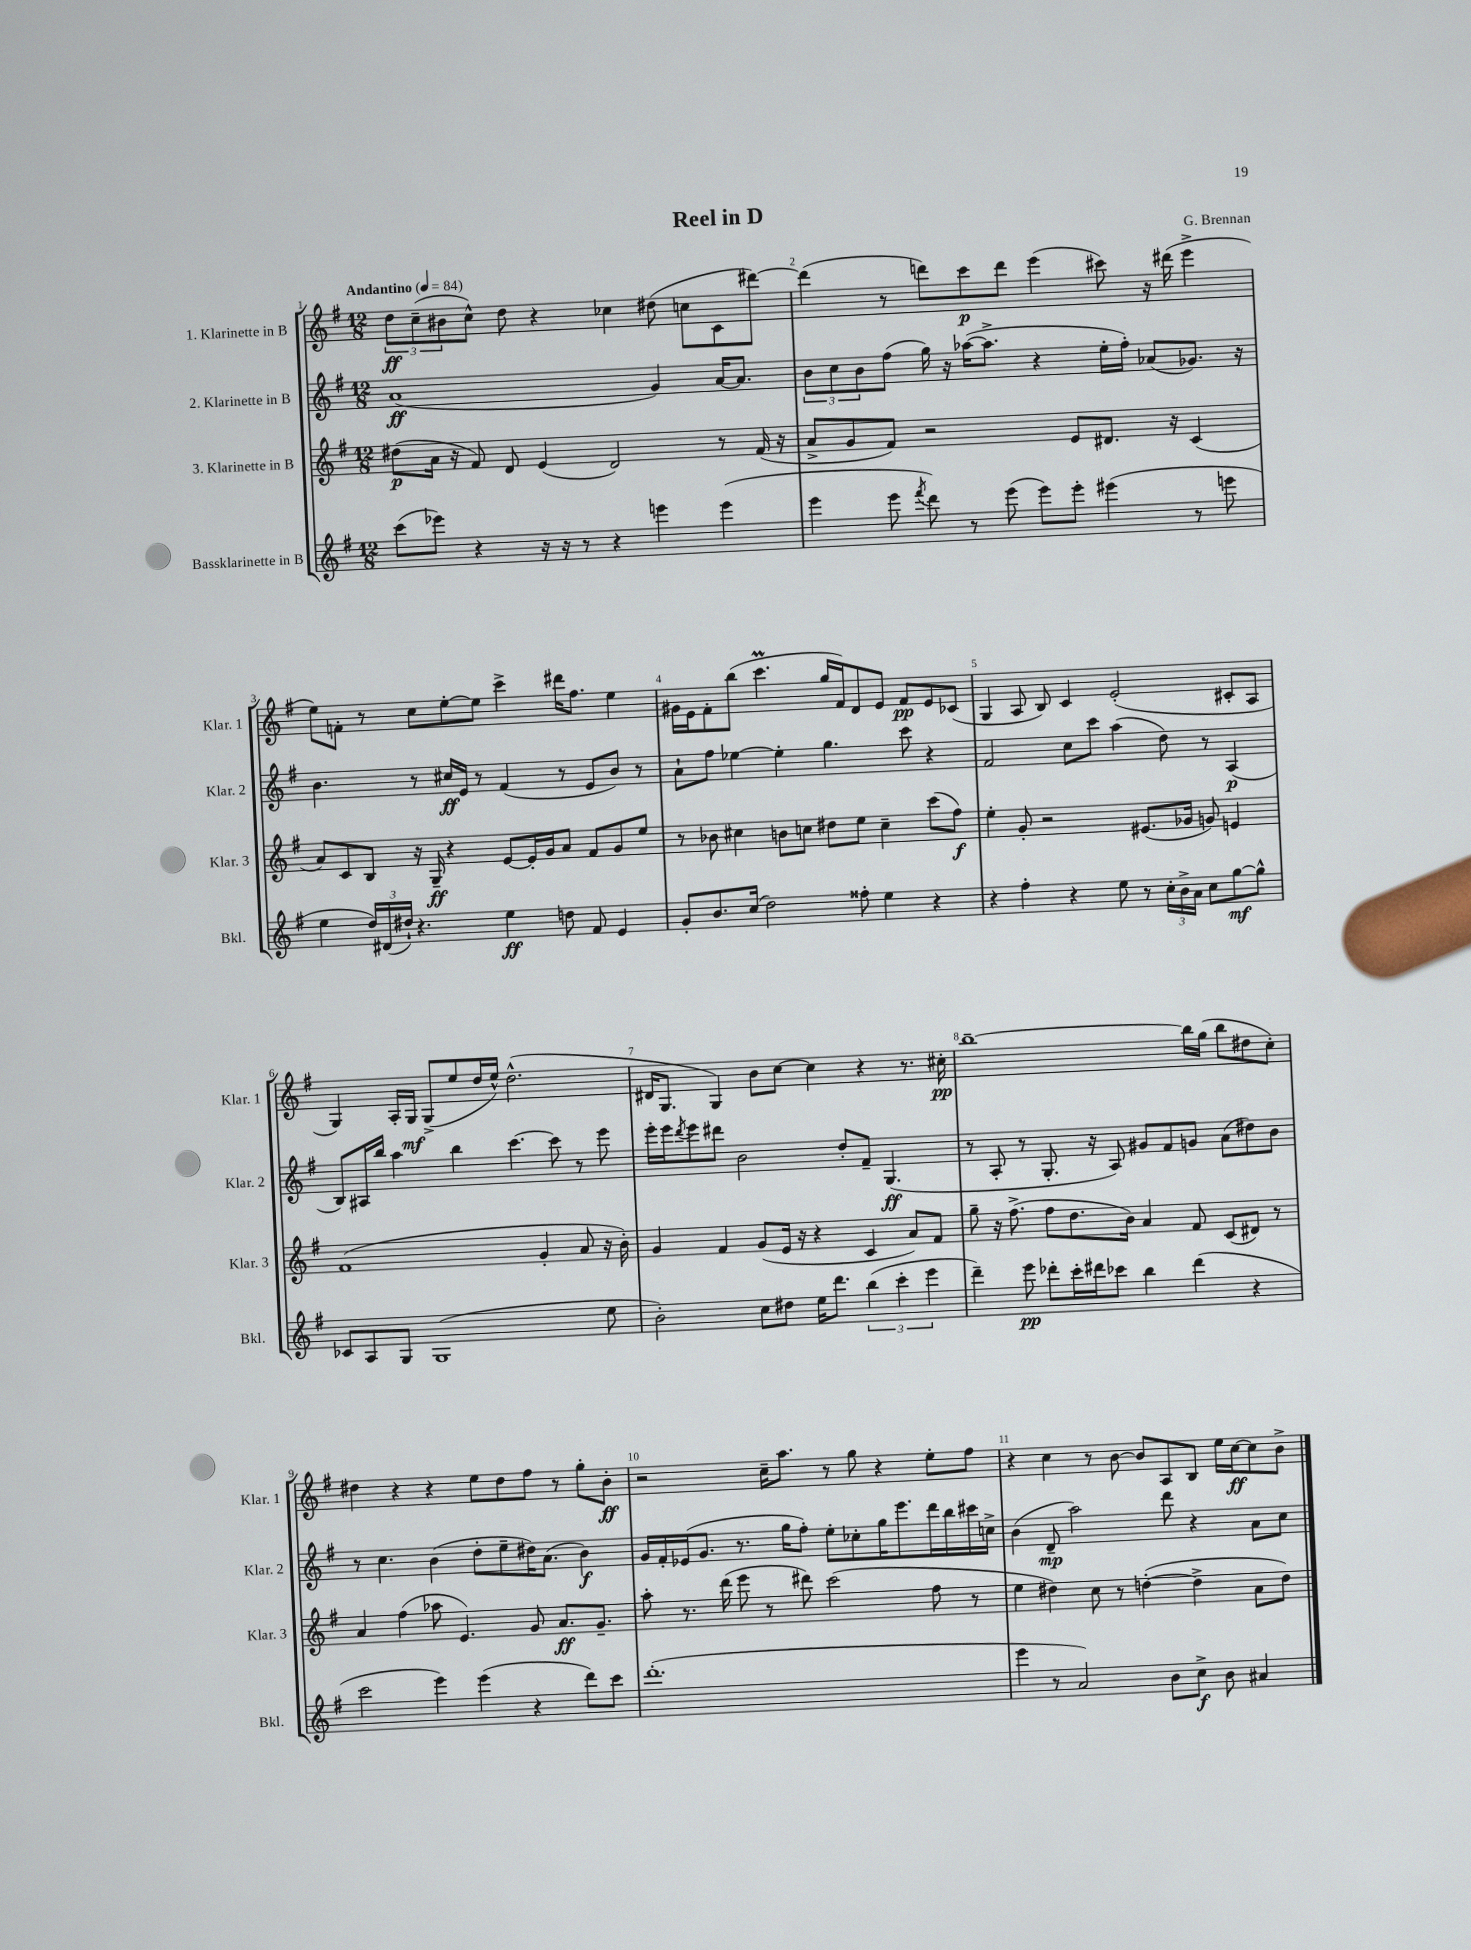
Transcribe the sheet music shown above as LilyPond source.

\header { title = "Reel in D" composer = "G. Brennan" }
<<
\new StaffGroup <<
\new Staff = "s0" \with { instrumentName = "1. Klarinette in B" shortInstrumentName = "Klar. 1" } {
    \clef treble \key g \major \numericTimeSignature \time 12/8 \tempo "Andantino" 4 = 84
    \tuplet 3/2 { d''8\ff c''8--( bis'8 } c''8-^) d''8 r4 ces''4 dis''8( c''8 c'8 dis'''8~) |
    dis'''4( r8 d'''8) c'''8\p d'''8 e'''4( cis'''8) r16 dis'''16( e'''4-> |
    e''8) f'8-. r8 c''8 e''8~-. e''8 c'''4-> dis'''16 fis''8. e''4 |
    gis'16 e'16 fis'8-. b''8( c'''4.\prall g''16 fis'16) d'8 e'8 fis'8\pp e'8 ces'8( |
    g4 a8 b8) c'4 e'2-.( cis'8-. a8 |
    g4) a16-. g16\mf g8->( e''8 d''16 e''16-^) d''2.-^( |
    dis'16 g8. g4) b'8 c''8~ c''4 r4 r8. cis''16-.\pp |
    b''1~-- b''16 g''16( b''8 dis''8 c''8-.) |
    dis''4 r4 r4 e''8 dis''8 fis''8 r8 g''8-. b'8-.\ff |
    r2 c''16-- a''8. r8 g''8 r4 e''8-. fis''8 |
    r4 c''4 r8 b'8~ b'8 a8 b8 e''16 c''16~\ff c''8 b'8-> \bar "|." |
}
\new Staff = "s1" \with { instrumentName = "2. Klarinette in B" shortInstrumentName = "Klar. 2" } {
    \clef treble \key g \major \numericTimeSignature \time 12/8
    a'1\ff( g'4) a'16~ a'8. |
    \tuplet 3/2 { b'8 c''8 b'8 } fis''8( g''16) r16 aes''16~( aes''8.-> r4 e''16-. fis''16-.) aes'8( ges'8.) r16 |
    b'4. r8 cis''16\ff e'16 r8 fis'4( r8 e'8 b'8) r8 |
    a'8-! fis''8 ees''4~ ees''4-. g''4. c'''8 r4 |
    fis'2 c''8 c'''8 a''4( d''8) r8 a4\p( |
    b8) ais16 b''16 a''4 b''4 c'''4.~ c'''8 r8 e'''8 |
    e'''16-. e'''16 \acciaccatura { d'''8 } e'''8 dis'''8 b'2 d''8-. fis'8-- g4.\ff( |
    r8 a8-. r8 g8.-. r16 a8) gis'8 fis'8 g'8 a'8( dis''8) b'8 |
    r8 c''4. b'4( d''8-. e''8-- dis''16) a'8.( b'4\f) |
    g'16 fis'16-. ees'16( g'8. r8. g''16 fis''8-.) e''8-. ces''8-. g''16 e'''8. d'''16 b''16 cis'''16 c''16-> |
    b'4( d'8--\mp a''2) d'''8 r4 a'8 c''8 \bar "|." |
}
\new Staff = "s2" \with { instrumentName = "3. Klarinette in B" shortInstrumentName = "Klar. 3" } {
    \clef treble \key g \major \numericTimeSignature \time 12/8
    dis''8\p( a'16 r16 fis'8) d'8 e'4( d'2) r8 fis'16( r16 |
    a'8-> g'8 fis'8) r2 e'8 dis'8. r16 c'4( |
    a'8) c'8 b8 r16 g16--\ff r4 e'8~ e'16-. g'16 a'8 fis'8 g'8 e''8 |
    r8 bes'8 cis''4 b'8 c''8 dis''8 e''8 c''4-- c'''8( fis''8\f) |
    e''4-. g'8-. r2 eis'8.( ges'16 g'8) e'4 |
    fis'1( g'4-. a'8 r16 b'16-.) |
    g'4 fis'4 g'8( e'16 r16 r4 c'4 a'8) fis'8 |
    g''8-- r16 fis''8.->( fis''8 d''8. b'16) a'4 fis'8 c'8( dis'8) r8 |
    a'4 fis''4( aes''8 e'4.) g'8 a'8.\ff g'8.-- |
    a''8-. r8. d'''16( e'''8 r8 dis'''8) c'''2( fis''8 r8 |
    e''4 dis''4) c''8 r8 d''4~-.( d''4-> a'8 d''8) \bar "|." |
}
\new Staff = "s3" \with { instrumentName = "Bassklarinette in B" shortInstrumentName = "Bkl." } {
    \clef treble \key g \major \numericTimeSignature \time 12/8
    c'''8( ees'''8) r4 r16 r16 r8 r4 e'''4 e'''4( |
    e'''4 e'''8 \acciaccatura { fis'''8 } d'''8) r8 e'''8( e'''8) e'''8-. eis'''4( r8 e'''8 |
    e''4 \tuplet 3/2 { d''16) dis'16( dis''16-!) } r4. e''4\ff d''8 fis'8 e'4 |
    g'8-. b'8. c''16( d''2) fisis''8-. e''4 r4 |
    r4 fis''4-. r4 e''8 r8 \tuplet 3/2 { c''16-. b'16-> a'16 } c''8 g''8~\mf g''8-^ |
    ces'8 a8 g8 g1( e''8 |
    b'2-.) c''8 dis''8 e''16 d'''8. \tuplet 3/2 { b''4( c'''4-. e'''4 } |
    d'''4--) e'''8\pp des'''8-. c'''16-. dis'''16 ces'''8 b''4 dis'''4( r4 |
    c'''2 e'''4) e'''4( r4 d'''8) c'''8 |
    d'''1.-.( |
    e'''4 r8 a'2) b'8 c''8->\f b'8 ais'4 \bar "|." |
}
>>
>>
\layout { \context { \Score \override BarNumber.break-visibility = ##(#f #t #t) barNumberVisibility = #all-bar-numbers-visible } }
